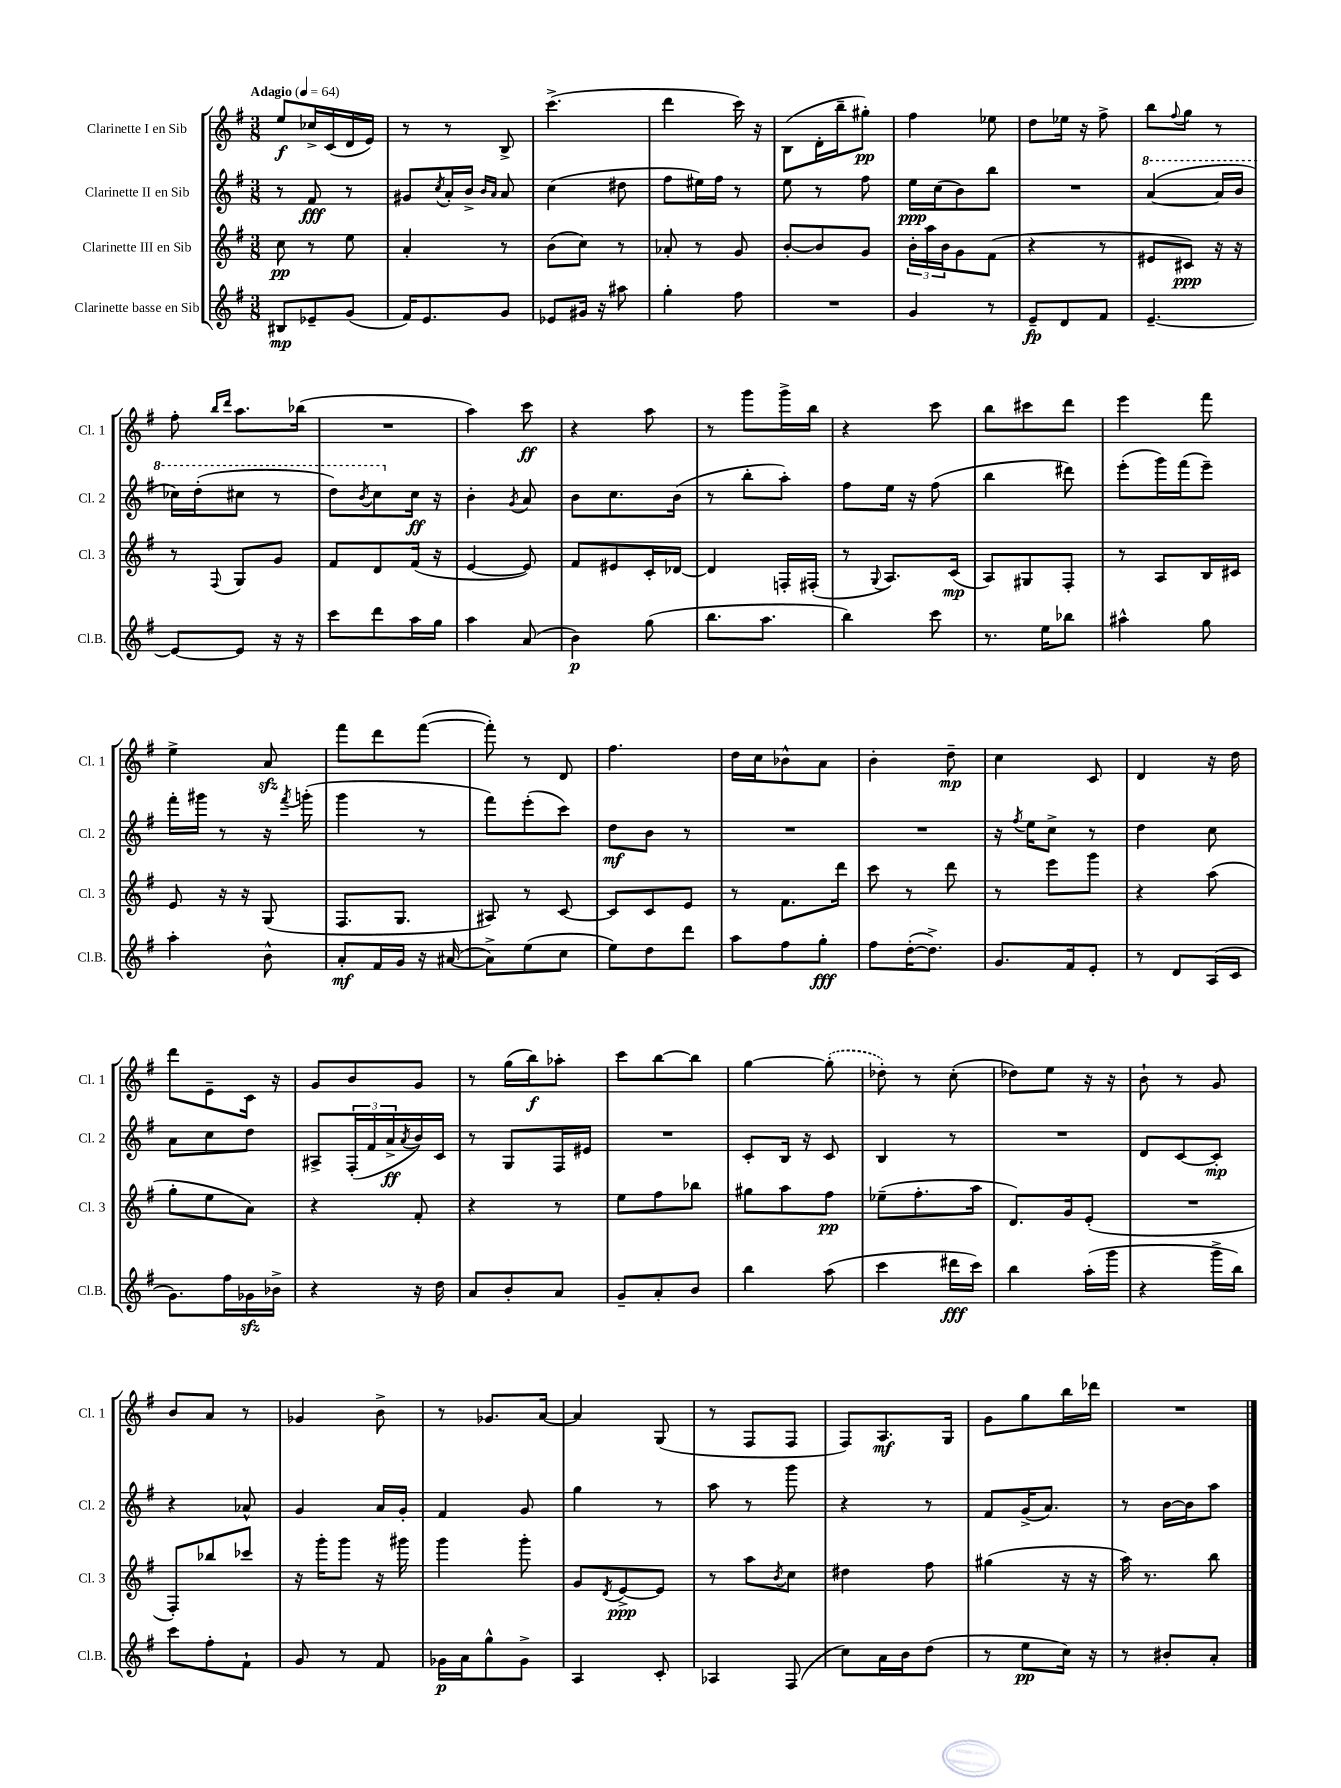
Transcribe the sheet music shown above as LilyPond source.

<<
\new StaffGroup <<
\new Staff = "s0" \with { instrumentName = "Clarinette I en Sib" shortInstrumentName = "Cl. 1" } {
    \clef treble \key g \major \numericTimeSignature \time 3/8 \tempo "Adagio" 4 = 64
    e''8\f ces''16-> c'16( d'16 e'16) |
    r8 r8 b8-> |
    c'''4.->( |
    d'''4 c'''16) r16 |
    b8( d'16-. b''16-- gis''8-.\pp) |
    fis''4 ees''8 |
    d''8 ees''16 r16 fis''8-> |
    b''8 \appoggiatura { fis''8 } g''8 r8 |
    fis''8-. \grace { b''16 d'''16 } a''8. bes''16( |
    R4. |
    a''4) c'''8\ff |
    r4 a''8 |
    r8 g'''8 g'''16-> b''16 |
    r4 c'''8 |
    b''8 cis'''8 d'''8 |
    e'''4 fis'''8 |
    e''4-> a'8\sfz |
    fis'''8 d'''8 fis'''8~( |
    fis'''8-.) r8 d'8 |
    fis''4. |
    d''16 c''16 bes'8-^ a'8 |
    b'4-. d''8--\mp |
    c''4 c'8 |
    d'4 r16 d''16 |
    d'''8 e'8-- c'16 r16 |
    g'8 b'8 g'8 |
    r8 g''16( b''16\f) aes''8-. |
    c'''8 b''8~ b''8 |
    g''4~ \once \slurDashed g''8-.( |
    des''8-.) r8 c''8-.( |
    des''8) e''8 r16 r16 |
    b'8-! r8 g'8 |
    b'8 a'8 r8 |
    ges'4 b'8-> |
    r8 ges'8. a'16~ |
    a'4 g8( |
    r8 fis8 fis8 |
    fis8) a8.\mf g16 |
    g'8 g''8 b''16 des'''16 |
    R4. \bar "|." |
}
\new Staff = "s1" \with { instrumentName = "Clarinette II en Sib" shortInstrumentName = "Cl. 2" } {
    \clef treble \key g \major \numericTimeSignature \time 3/8
    r8 fis'8\fff r8 |
    gis'8 \acciaccatura { c''8 } a'16-. b'16-> \grace { b'16 a'16 } a'8 |
    c''4( dis''8 |
    fis''8 eis''16) fis''16 r8 |
    e''8 r8 fis''8 |
    e''16\ppp c''16( b'8) b''8 |
    R4. |
    \ottava #1 a''4~( a''16 b''16 |
    ces'''16) d'''16-.( cis'''8 r8 |
    d'''8) \acciaccatura { b''8 } c'''8 \ottava #0 c''16\ff r16 |
    b'4-. \acciaccatura { g'8 } a'8 |
    b'8 c''8. b'16( |
    r8 b''8-. a''8-.) |
    fis''8 e''16 r16 fis''8( |
    b''4 dis'''8) |
    e'''8-.( g'''16) fis'''16( e'''8--) |
    fis'''16-. gis'''16 r8 r16 \acciaccatura { fis'''8 } g'''16-.( |
    g'''4 r8 |
    fis'''8) e'''8-.( c'''8) |
    d''8\mf b'8 r8 |
    R4. |
    R4. |
    r16 \acciaccatura { fis''8 } e''16 c''8-> r8 |
    d''4 c''8 |
    a'8 c''8 d''8 |
    ais8-> \tuplet 3/2 { fis16-.( fis'16 a'16->\ff } \acciaccatura { a'8 } b'16) c'16 |
    r8 g8 fis16 eis'16 |
    R4. |
    c'8-. b16 r16 c'8 |
    b4 r8 |
    R4. |
    d'8 c'8~ c'8-.\mp |
    r4 aes'8-^ |
    g'4 a'16 g'16-. |
    fis'4 g'8 |
    g''4 r8 |
    a''8 r8 g'''8 |
    r4 r8 |
    fis'8 g'16->( a'8.) |
    r8 b'16~ b'16 a''8 \bar "|." |
}
\new Staff = "s2" \with { instrumentName = "Clarinette III en Sib" shortInstrumentName = "Cl. 3" } {
    \clef treble \key g \major \numericTimeSignature \time 3/8
    c''8\pp r8 e''8 |
    a'4-. r8 |
    b'8( c''8) r8 |
    aes'8-. r8 g'8 |
    b'8~-. b'8 g'8 |
    \tuplet 3/2 { b'16-. a''16 b'16 } g'8 fis'8( |
    r4 r8 |
    eis'8 cis'8\ppp) r16 r16 |
    r8 \appoggiatura { fis8 } g8 g'8 |
    fis'8 d'8 fis'16( r16 |
    e'4~ e'8) |
    fis'8 eis'8 c'16-. des'16~ |
    des'4 f16-. fis16-.( |
    r8 \appoggiatura { g8 } a8.) c'16\mp( |
    a8) gis8 fis8-. |
    r8 a8 b16 cis'16 |
    e'8 r16 r16 g8( |
    fis8. g8. |
    ais8) r8 c'8~ |
    c'8 c'8 e'8 |
    r8 fis'8. d'''16 |
    c'''8 r8 d'''8 |
    r8 e'''8 g'''8 |
    r4 a''8( |
    g''8-. e''8 a'8) |
    r4 fis'8-. |
    r4 r8 |
    e''8 fis''8 bes''8 |
    gis''8 a''8 fis''8\pp |
    ees''8--( fis''8.-. a''16 |
    d'8.) g'16 e'8-.( |
    R4. |
    fis8-.) bes''8 ces'''8 |
    r16 g'''16-. g'''8 r16 gis'''16 |
    g'''4 g'''8-. |
    g'8 \acciaccatura { d'8 } e'8~->\ppp e'8 |
    r8 a''8 \acciaccatura { b'8 } c''8 |
    dis''4 fis''8 |
    gis''4( r16 r16 |
    a''16) r8. b''8 \bar "|." |
}
\new Staff = "s3" \with { instrumentName = "Clarinette basse en Sib" shortInstrumentName = "Cl.B." } {
    \clef treble \key g \major \numericTimeSignature \time 3/8
    bis8\mp ees'8-- g'8( |
    fis'16) e'8. g'8 |
    ees'8 gis'16 r16 ais''8 |
    g''4-. fis''8 |
    R4. |
    g'4 r8 |
    e'8--\fp d'8 fis'8 |
    e'4.~-- |
    e'8~ e'8 r16 r16 |
    c'''8 d'''8 a''16 g''16 |
    a''4 a'8( |
    b'4\p) g''8( |
    b''8. a''8. |
    b''4) c'''8 |
    r8. e''16 bes''8 |
    ais''4-^ g''8 |
    a''4-. b'8-^ |
    a'8-.\mf fis'16 g'16 r16 ais'16~( |
    ais'8->) e''8( c''8 |
    e''8) d''8 d'''8 |
    a''8 fis''8 g''8-.\fff |
    fis''8 d''16~-.( d''8.->) |
    g'8. fis'16 e'8-. |
    r8 d'8 a16( c'16 |
    g'8.) fis''16 ges'16\sfz bes'16-> |
    r4 r16 d''16 |
    a'8 b'8-. a'8 |
    g'8-- a'8-. b'8 |
    b''4 a''8( |
    c'''4 dis'''16\fff c'''16) |
    b''4 a''16-.( g'''16 |
    r4 g'''16-> b''16) |
    c'''8 fis''8-. fis'8-! |
    g'8 r8 fis'8 |
    ges'16\p a'16 g''8-^ ges'8-> |
    a4 c'8-. |
    aes4 fis8( |
    c''8) a'16 b'16 d''8( |
    r8 e''8\pp c''16) r16 |
    r8 bis'8-. a'8-. \bar "|." |
}
>>
>>
\layout { \context { \Score \remove "Bar_number_engraver" } }
